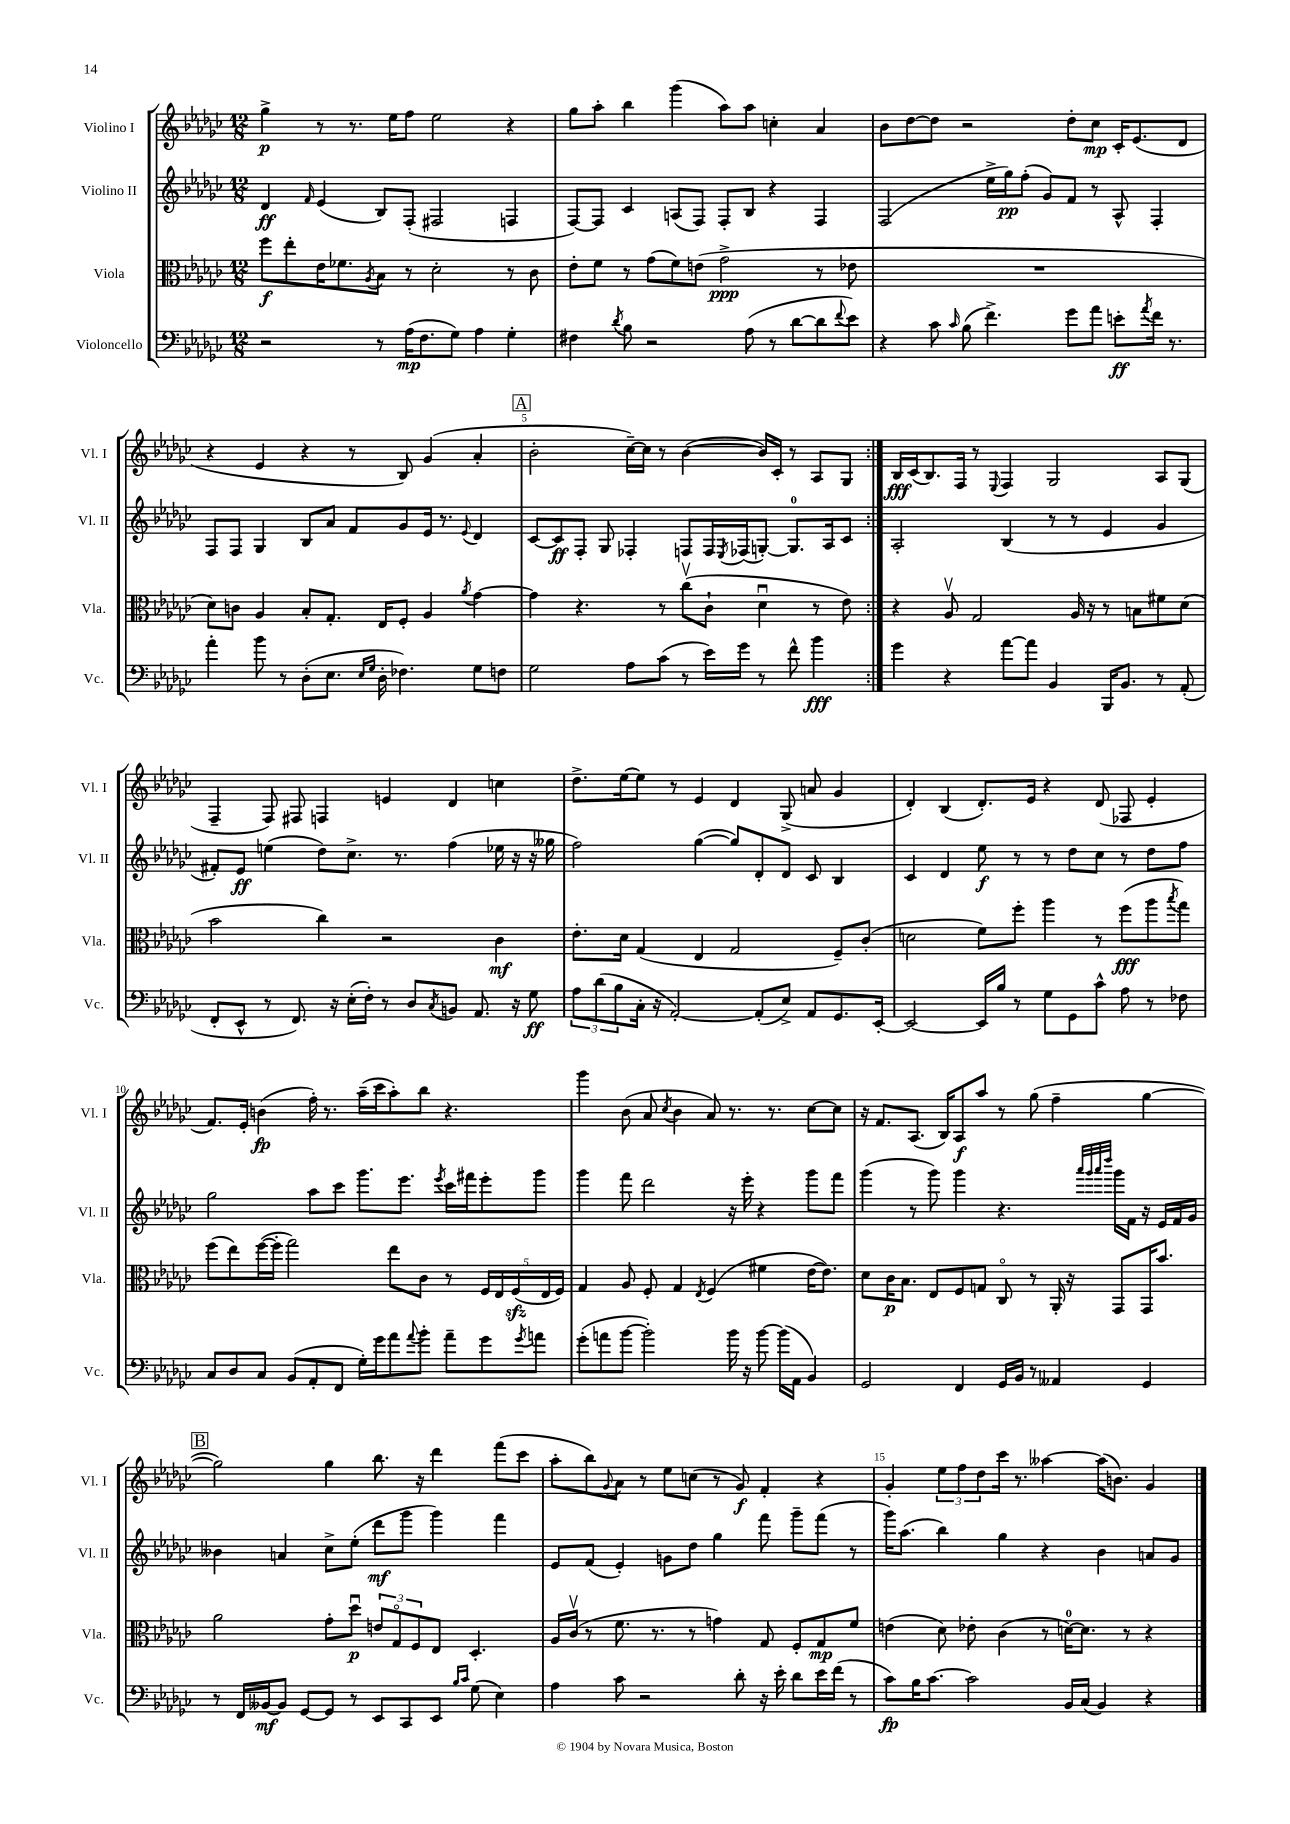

**kern	**kern	**kern	**kern
*staff4	*staff3	*staff2	*staff1
*clefF4	*clefC3	*clefG2	*clefG2
*k[b-e-a-d-g-c-]	*k[b-e-a-d-g-c-]	*k[b-e-a-d-g-c-]	*k[b-e-a-d-g-c-]
*M12/8	*M12/8	*M12/8	*M12/8
2r	8ff	4d-	4gg-^
.	8ee-'	.	.
.	.	16qqf	.
.	16e-	(4e-	8r
.	8.f-	.	.
.	.	.	8.r
.	8qA-	.	.
8r	8B-	8B-)	.
.	.	.	16ee-
(16A-	8r	(8F'	8ff
8.F	.	.	.
.	2d-'	2F#	2ee-
8G-)	.	.	.
4A-	.	.	.
4G-'	8r	4F	4r
.	8c-	.	.
=	=	=	=
4F#	8e-'	[8F)	8gg-
.	8f	8F]	8aa-'
8qd-	.	.	.
8B-	8r	4c-	4bb-
2r	(8g-	.	.
.	8f)	(8A	(4ggg-
.	(8e	8F)	.
.	2g-^	8F'	8aa-)
(8A-	.	8B-	8aa-
8r	.	4r	4cc'
[8d-	.	.	.
8d-]	8r	4F	4a-
8qqf	.	.	.
8e-)	8e-	.	.
=	=	=	=
4r	1.r	(2F	8b-
.	.	.	[8dd-
8c-	.	.	8dd-]
16qqc-	.	.	.
(8B-	.	.	2r
4.f^)	.	16ee-^	.
.	.	16gg-)	.
.	.	(8ff'	.
.	.	8g-)	.
8g-	.	8f	8dd-'
8a-	.	8r	8cc-
8e'	.	8A-^^	16c-'
.	.	.	(8.e-
8qa-	.	.	.
16f	.	4F'	.
8.r	.	.	.
.	.	.	8d-
=	=	=	=
4a-'	8d-)	8F	4r
.	8c	8F	.
8b-	4A-	4G-	4e-
8r	.	.	.
(8D-'	8B-'	8B-	4r
8.E-	8.G-'	8a-	.
.	.	8f	8r
16qqE-	.	.	.
16qqG-	.	.	.
16D-'	16E-	.	.
4.F-)	8F'	8g-	8B-)
.	4A-	16e-	(4g-
.	.	8.r	.
.	8qa-	8qqe-	.
8G-	[4g-	4d-	4a-'
8F	.	.	.
=	=	=	=
2G-	4g-]	[8c-	2b-'
.	.	8c-]	.
.	4.r	8F'	.
.	.	8G-	.
8A-	.	4F-'	[16cc-~)
.	.	.	16cc-]
(8c-	8r	.	8r
8r	(8cc-v	8F	([4b-
16e-)	8c-`	16F	.
.	.	8qE-	.
16g-	.	(16F-	.
8r	4d-u	[8G')	16b-])
.	.	.	16c-'
8f^^	.	8.G]	8r
4b-	8r	.	8A-
.	.	16A-	.
.	8e-)	8c-	8G-
=:|!	=:|!	=:|!	=:|!
4g-	4r	2A-'	16B-
.	.	.	(16c-
.	.	.	8.B-)
4r	8A-v	.	.
.	.	.	16F
.	2G-	.	8r
.	.	.	8qqE-
[8a-	.	(4B-	4F
8a-]	.	.	.
4BB-	.	8r	2G-
.	16A-	8r	.
.	16r	.	.
16BBB-	8r	4e-	.
8.BB-	.	.	.
.	8B	.	.
8r	8f#	4g-	8A-
(8AA-'	(8d-	.	(8G-
=	=	=	=
8FF'	2b-	8f#')	4F~
8EE-^^	.	8e-	.
8r	.	(4ee	8F)
8.FF)	.	.	8F#
.	4cc-)	8dd-)	4F
16r	.	.	.
(16E-'	.	8.cc-^	.
16F')	.	.	.
8r	2r	.	4e
.	.	8.r	.
8D-	.	.	.
8qC-	.	.	.
8BB	.	(4ff	4d-
8.AA-	.	.	.
.	4c-	16ee-	4cc
16r	.	16r	.
8G-	.	16r	.
.	.	16gg--	.
=	=	=	=
12A-	8.e-'	2ff)	8.dd-^
(12d-	.	.	.
12B-	.	.	.
.	16d-	.	[16ee-
16C-'	(4G-	.	8ee-]
16r	.	.	.
[2AA-')	.	.	8r
.	4E-	([4gg-	4e-
.	2G-	8gg-])	4d-
(8AA-']	.	8d-'	.
8E-^)	.	8d-	(8G-^
8AA-	.	8c-	8a
8.GG-	8F~)	4B-	4g-
.	(8c-'	.	.
[16EE-'	.	.	.
=	=	=	=
2EE-_	2d	4c-	4d-')
.	.	4d-	(4B-
16EE-]	8f)	8ee-	8.d-')
16B-	.	.	.
8r	8ff'	8r	.
.	.	.	16e-
8G-	4aa-	8r	4r
8GG-	.	8dd-	.
8c-^^	8r	8cc-	(8d-
8A-	(8ff	8r	8F-
8r	8aa-	8dd-	4e-'
.	8qbb-	.	.
8F-	8gg-)	8ff	.
=	=	=	=
8C-	(8ff	2gg-	8.f)
8D-	8ee-)	.	.
.	.	.	16e-'
8C-	([16ff	.	(4b
.	16ff']	.	.
(8BB-	2gg-)	.	.
8AA-'	.	8aa-	16ff')
.	.	.	8.r
8FF	.	8ccc-	.
16G-')	.	8.ggg-	(16aa-~
16g-	.	.	16ccc-
8a-	8ee-	.	8aa-')
.	.	8.eee-	.
8qqa-	.	.	.
8b-'	8c-	.	8bb-
.	.	8qeee-	.
8a-~	8r	16ccc-	4.r
.	.	16fff#	.
8g-	20F	8eee-'	.
.	20E-	.	.
.	(20F	.	.
8qg-	.	.	.
8a	.	8ggg-	.
.	20E-	.	.
.	20F)	.	.
=	=	=	=
(8g-'	4G-	4ggg-	4ggg-
8a	.	.	.
[8b-	8A-	8fff	(8b-
2b-'])	8F'	2ddd-	8a-
.	.	.	8qcc-
.	4G-	.	4b-
.	8qE-	.	.
.	(4F	.	8a-)
16b-	.	16r	8.r
16r	.	16eee-'	.
[8b-	4f#	4r	.
.	.	.	8.r
(16b-]	.	.	.
16AA-	.	.	.
4BB-)	[16e-	8ggg-	[8cc-
.	8.e-])	.	.
.	.	8fff	8cc-]
=	=	=	=
2GG-	8d-	(4ggg-	16r
.	.	.	8.f
.	16c-	.	.
.	8.B-	.	.
.	.	8r	(8.A-
.	8E-	8ggg-)	.
.	.	.	16B-)
4FF	8F	4ggg-	8A-
.	8G	.	8aa-
16GG-	8C-o	4.r	8r
16BB-	.	.	.
8r	8r	.	(8gg-
4AA--	16AA-'	.	4ff~
.	16r	.	.
.	.	32qqaaa-	.
.	.	32qqggg-	.
.	.	32qqaaa-	.
.	.	32qqdddd-	.
.	8GG-	16ggg-	.
.	.	16f	.
4GG-	16GG-	16r	[4gg-
.	8.b-	16e-	.
.	.	16f	.
.	.	16g-	.
=	=	=	=
8r	2a-	4b--	2gg-])
16FF	.	.	.
[16BB--	.	.	.
8BB--]	.	4a	.
[8GG-	.	.	.
8GG-]	8g-'	8cc-^	4gg-
8r	8dd-u	(8ee-'	.
8EE-	12e	8ddd-	8.bb-
.	12G-o	.	.
8CC-	.	8ggg-	.
.	12F	.	.
.	.	.	16r
8EE-	8E-	4ggg-)	4ddd-
16qqB-	.	.	.
16qqc-	.	.	.
(8G-	4.D-'	.	.
4E-)	.	4fff	(8fff
.	.	.	8ccc-
=	=	=	=
4A-	16A-	8e-	8aa-'
.	(16c-v	.	.
.	8r	(8f	8bb-)
.	.	.	8qqg-
8c-	8.f	4e-')	8a-
2r	.	.	8r
.	8.r	.	.
.	.	8g	8ee-
.	8r	8dd-	(8cc
.	4g)	4gg-	8r
8d-'	.	.	8g-)
16r	8G-	8fff	4f'
16e-'	.	.	.
8d-	8F'	8ggg-~	.
16e-	8G-	(8fff	4r
(16f	.	.	.
8r	8f	8r	.
=	=	=	=
8c-)	(4e	16ggg-)	4g-'
.	.	(8.aa-	.
16B-	.	.	.
[8.c-	.	.	.
.	8d-)	4bb-)	12ee-
.	.	.	12ff
2c-]	8e-'	.	.
.	.	.	12dd-
.	(4c-	4gg-	16ccc-
.	.	.	8.r
.	8r	4r	[4aa--
16BB-	[16d)	.	.
(16C-	8.d]	.	.
4BB-)	.	4b-	(16aa--]
.	.	.	8.b)
.	8r	.	.
4r	4r	8a	4g-
.	.	8g-	.
==	==	==	==
*-	*-	*-	*-
